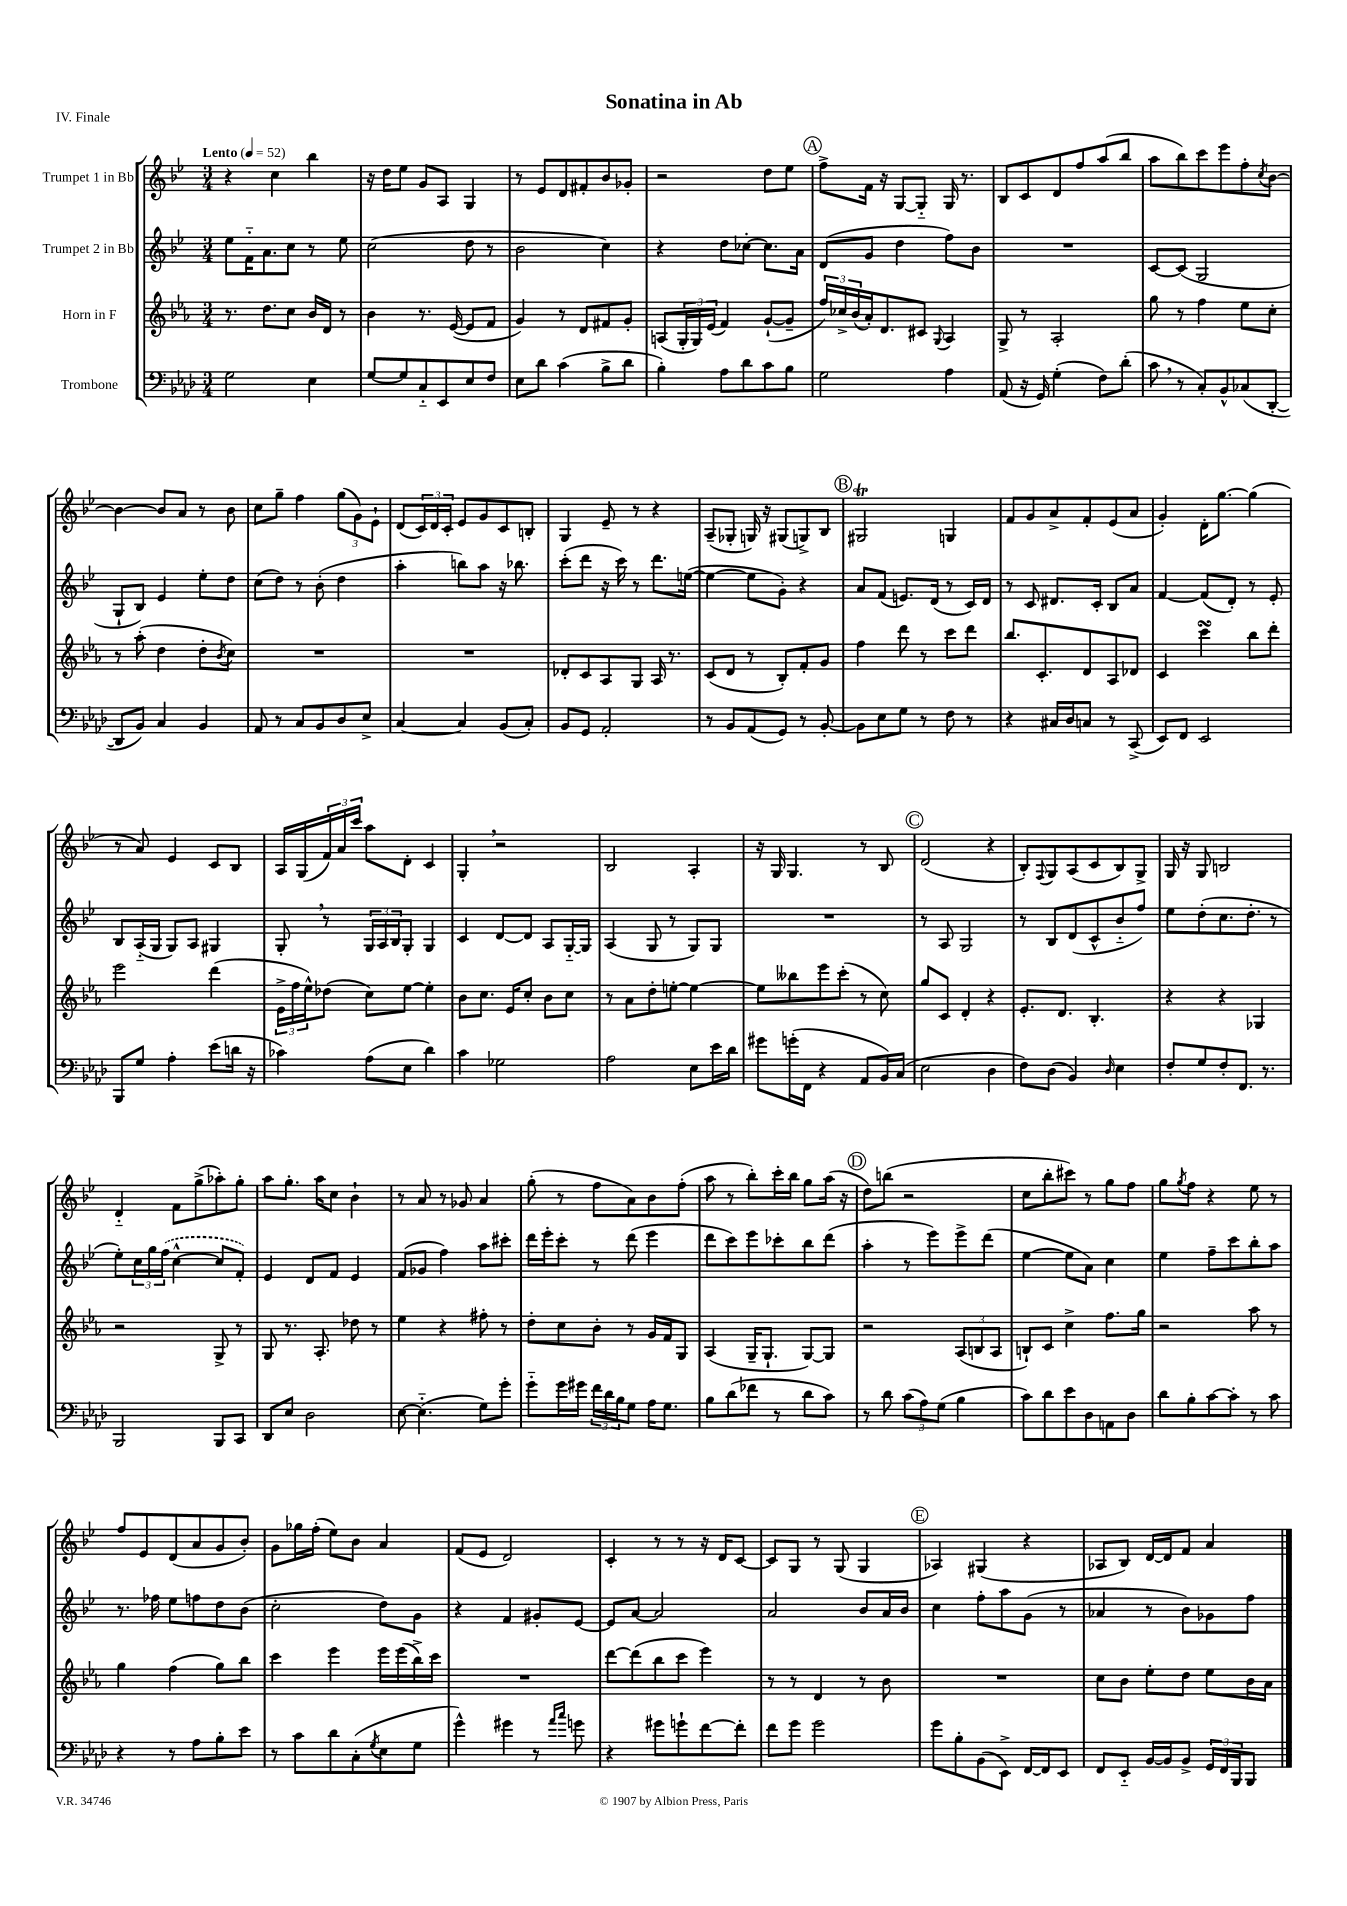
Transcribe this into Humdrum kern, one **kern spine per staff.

**kern	**kern	**kern	**kern
*staff4	*staff3	*staff2	*staff1
*clefF4	*clefG2	*clefG2	*clefG2
*k[b-e-a-d-]	*k[b-e-a-]	*k[b-e-]	*k[b-e-]
*M3/4	*M3/4	*M3/4	*M3/4
*MM52	*MM52	*MM52	*MM52
2G	8.r	8ee-	4r
.	.	16f'~	.
.	8.dd	8.a	.
.	.	.	4cc
.	8cc	8cc	.
4E-	16b-	8r	4bb-
.	16d	.	.
.	8r	8ee-	.
=	=	=	=
[8G	4b-	(2cc	16r
.	.	.	16dd
8G]	.	.	8ee-
8C'~	8.r	.	8g
8EE-	.	.	8A
.	([16e-	.	.
8E-	8e-]	8dd	4G
8F	8f	8r	.
=	=	=	=
8E-	4g)	2b-	8r
8d-	.	.	8e-
(4c	8r	.	8d
.	8d	.	8f#'
8B-^	8f#	4cc)	8b-
8d-	8g'	.	8g-'
=	=	=	=
4B-')	(8A	4r	2r
.	24G'	.	.
.	24G)	.	.
.	(24e-	.	.
8A-	4f)	8dd	.
8d-	.	[8cc-'	.
8c	([8g`	8.cc-]	8dd
8B-	8g~]	.	8ee-
.	.	16a	.
=	=	=	=
2G	24ff)	(8d	8ff^
.	24cc-^	.	.
.	(24b-	.	.
.	16a-')	8g	16f
.	8.d	.	16r
.	.	4dd	[8G
.	8c#	.	8G'~]
.	8qqG	.	.
4A-	4A-	8ff)	16G
.	.	.	8.r
.	.	8b-	.
=	=	=	=
(8AA-	8G^	2.r	8B-
16r	8r	.	8c
16GG)	.	.	.
(4G'	2A-'	.	8d
.	.	.	8ff
8F)	.	.	(8aa
(8d-'	.	.	8bb-
=	=	=	=
8c	8gg	[8c	8aa
8r	8r	(8c]	8bb-)
8C')	4ff	2G	8ccc
8BB-^^	.	.	8eee-
(8C-	8ee-	.	8ff'
.	.	.	8qcc
[8DD-'	8cc'	.	[8b-
=	=	=	=
8DD-]	8r	8G`	4b-_
8BB-)	(8aa-'	8B-)	.
4C	4dd	4e-	8b-]
.	.	.	8a
4BB-	8dd'	8ee-'	8r
.	8qb-	.	.
.	8cc)	8dd	8b-
=	=	=	=
8AA-	2.r	(8cc	8cc
8r	.	8dd)	8gg~
8C	.	8r	4ff
8BB-	.	(8b-'	.
8D-	.	4dd	(12gg
.	.	.	12g)
8E-^	.	.	.
.	.	.	12e-`
=	=	=	=
[4C	2.r	4aa'	(8d
.	.	.	24c)
.	.	.	24d
.	.	.	24c'
4C]	.	8bb)	8e-
.	.	8aa	8g
(8BB-	.	16r	8c
.	.	8.bb-	.
8C')	.	.	8B'
=	=	=	=
8BB-	8d-'	(8ccc'	4G
8GG	8c	8ddd	.
2AA-'	8A-	16r	8e-~
.	.	16ccc)	.
.	8G	8r	8r
.	16A-	8.ddd	4r
.	8.r	.	.
.	.	([16ee	.
=	=	=	=
8r	(8c	4ee_	(8A~
8BB-	8d	.	8G-'
(8AA-	8r	8ee]	16G)
.	.	.	16r
8GG)	8B-')	8g')	(8G#
8r	8f'	4r	8G^)
[8BB-'	8g	.	8B-
=	=	=	=
8BB-]	4ff	8a	2G#
8E-	.	(8f	.
8G	8ddd	8.e)	.
8r	8r	.	.
.	.	(16d	.
8F	8ccc	8r	4G
8r	8ddd	16c)	.
.	.	16d	.
=	=	=	=
4r	8.bb-	8r	8f
.	.	8c	8g
.	8.c'	.	.
16C#	.	8.d#	8a^
16D-	.	.	.
8C	8d	.	8f'
.	.	16c'	.
8r	8A-	8B-	(8e-
(8CC^	8d-	8a	8a
=	=	=	=
8EE-)	4c	[4f	4g')
8FF	.	.	.
2EE-	4ccc	(8f]	16d'
.	.	.	[8.gg
.	.	8d')	.
.	8bb-	8r	(4gg]
.	8ddd'	8e-'	.
=	=	=	=
8BBB-	2eee-	8B-	8r
8G	.	(16A'~	8a)
.	.	16G	.
4A-'	.	8G)	4e-
.	.	8A	.
(8e-	(4ddd	4G#	8c
16d	.	.	8B-
16r	.	.	.
=	=	=	=
4c-)	24e-^	8G'	16A
.	24ff	.	.
.	.	.	(16G
.	24ee-^^)	.	.
.	(8dd-	8r	24f)
.	.	.	24a
.	.	.	24ccc
(8A-	8cc)	24G	8aa
.	.	24A	.
.	.	24B-	.
8E-	[8ee-	8G'	8d'
4d-)	4ee-']	4G	4c
=	=	=	=
4c	8b-	4c	4G'
.	8.cc	.	.
2G-	.	[8d	2r
.	16e-	.	.
.	8cc'	8d]	.
.	8b-	8A	.
.	8cc	[16G'~	.
.	.	16G]	.
=	=	=	=
2A-	8r	(4A	2B-
.	8a-	.	.
.	8dd'	8G	.
.	[8ee'	8r	.
8E-	4ee_	8G)	4A'
16e-	.	8G	.
16d-	.	.	.
=	=	=	=
8g#	8ee]	2.r	16r
.	.	.	16G
(16g'	8bb--	.	4.G
16FF	.	.	.
4r	8eee-	.	.
.	(8ccc'	.	.
8AA-	8r	.	8r
16BB-)	8cc)	.	8B-
(16C	.	.	.
=	=	=	=
2E-	8gg	8r	(2d
.	8c	8A	.
.	4d'	2G	.
4D-	4r	.	4r
=	=	=	=
8F)	8.e-'	8r	8B-')
.	.	.	8qqF
(8D-	.	8B-	8G
.	8.d	.	.
4BB-)	.	(8d	(8A
.	4.B-'	8c^^	8c
16qqD-	.	.	.
4E-	.	8b-'~	8B-)
.	.	8ff)	8G^
=	=	=	=
8F'	4r	8ee-	16G
.	.	.	16r
8G	.	(8dd'	8G
8F'	4r	8.cc	2B
8.FF	.	.	.
.	.	8.dd'	.
.	4G-	.	.
8.r	.	.	.
.	.	8r	.
=	=	=	=
2BBB-	2r	8ee-')	4d'~
.	.	24cc	.
.	.	24gg	.
.	.	(24ff	.
.	.	[4cc^^	8f
.	.	.	(8gg^
8BBB-	8G^	8cc]	8aa-')
8CC	8r	8f')	8gg'
=	=	=	=
8DD-	8G	4e-	8aa
8E-	8.r	.	8.gg'
2D-	.	8d	.
.	8.A-'	.	16aa
.	.	8f	8cc
.	8dd-	4e-	4b-`
.	8r	.	.
=	=	=	=
[8E-	4ee-	(8f	8r
(4.E-'~]	.	8g-	8a
.	4r	4ff)	8r
.	.	.	8g-
8G)	8ff#'	8aa	4a
8g'	8r	8ccc#'	.
=	=	=	=
8g'~	8dd'	16ddd	(8gg'
.	.	16eee-'	.
16g	8cc	8ccc'	8r
16g#	.	.	.
24f	8b-'	8r	8ff
24d-	.	.	.
24B-	.	.	.
8G	8r	(8ddd	8a)
16A-	16g	4eee-	8b-
8.G	16f	.	.
.	8G	.	(8ff'
=	=	=	=
8B-	(4A-	8ddd	8aa
(8d-	.	8ccc)	8r
8f-	16G~	8eee-	8bb-')
.	8.G`	.	.
8r	.	8ccc-'	16ccc'
.	.	.	16bb-
8d-	[8G)	8bb-	8gg
8c)	8G]	(8ddd	(16aa
.	.	.	16r
=	=	=	=
8r	2r	4aa'	8dd)
8d-	.	.	(8bb
(12c	.	8r	2r
12A-)	.	.	.
.	.	8eee-)	.
(12G	.	.	.
4B-	(12A-	8eee-^	.
.	12B	.	.
.	.	(8ddd	.
.	12A-	.	.
=	=	=	=
8c)	8B`)	[4ee-	8cc
8d-	8c	.	8bb-'
8e-	4cc^	8ee-]	8ccc#)
8D-	.	8a)	8r
8AA	8.ff	4cc	8gg
8D-	.	.	8ff
.	16gg	.	.
=	=	=	=
8d-	2r	4ee-	8gg
.	.	.	8qgg
8B-'	.	.	8ff
[8c	.	8ff~	4r
8c']	.	8ccc	.
8r	8aa-	8bb-'	8ee-
8c	8r	8aa	8r
=	=	=	=
4r	4gg	8.r	8ff
.	.	.	8e-
.	.	16ff-	.
8r	(4ff	8ee-	(8d
8A-	.	8ff	8a
8B-'	8gg)	8dd	8g
8e-	8bb-	(8b-	8b-')
=	=	=	=
8r	4ccc	2cc'	8g
8c	.	.	16gg-
.	.	.	(16ff'
8d-	4eee-	.	8ee-)
(8C'	.	.	8b-
8qG	.	.	.
8E-	16eee-	8dd)	4a
.	(16eee-	.	.
8G	16bb-^)	8g	.
.	16ccc	.	.
=	=	=	=
4g^^)	2.r	4r	(8f
.	.	.	8e-
4g#	.	4f	2d)
8r	.	8g#'	.
16qqa-	.	.	.
16qqcc	.	.	.
8g	.	[8e-	.
=	=	=	=
4r	[8ddd	8e-]	4c'
.	(8ddd]	[8a	.
8g#	8bb-	2a]	8r
8g`	8ccc	.	8r
[8f	4eee-)	.	16r
.	.	.	16d
8f']	.	.	[8c
=	=	=	=
8f	8r	2a	8c]
8g	8r	.	8G
2g	4d	.	8r
.	.	.	(8G
.	8r	8b-	4G
.	8b-	16a	.
.	.	16b-	.
=	=	=	=
8g	2.r	4cc	4A-)
8B-'	.	.	.
(8BB-	.	8ff'	(4G#
8EE-^)	.	8aa	.
[16FF	.	(8g	4r
16FF]	.	.	.
8EE-	.	8r	.
=	=	=	=
8FF	8cc	4a-	8A-
8EE-'~	8b-	.	8B-)
[16BB-	8ee-'	8r	[16d
16BB-]	.	.	16d]
8BB-^	8dd	8b-)	8f
24GG	8ee-	8g-	4a
24FF	.	.	.
24BBB-	.	.	.
8BBB-	16b-	8ff	.
.	16a-	.	.
==	==	==	==
*-	*-	*-	*-
